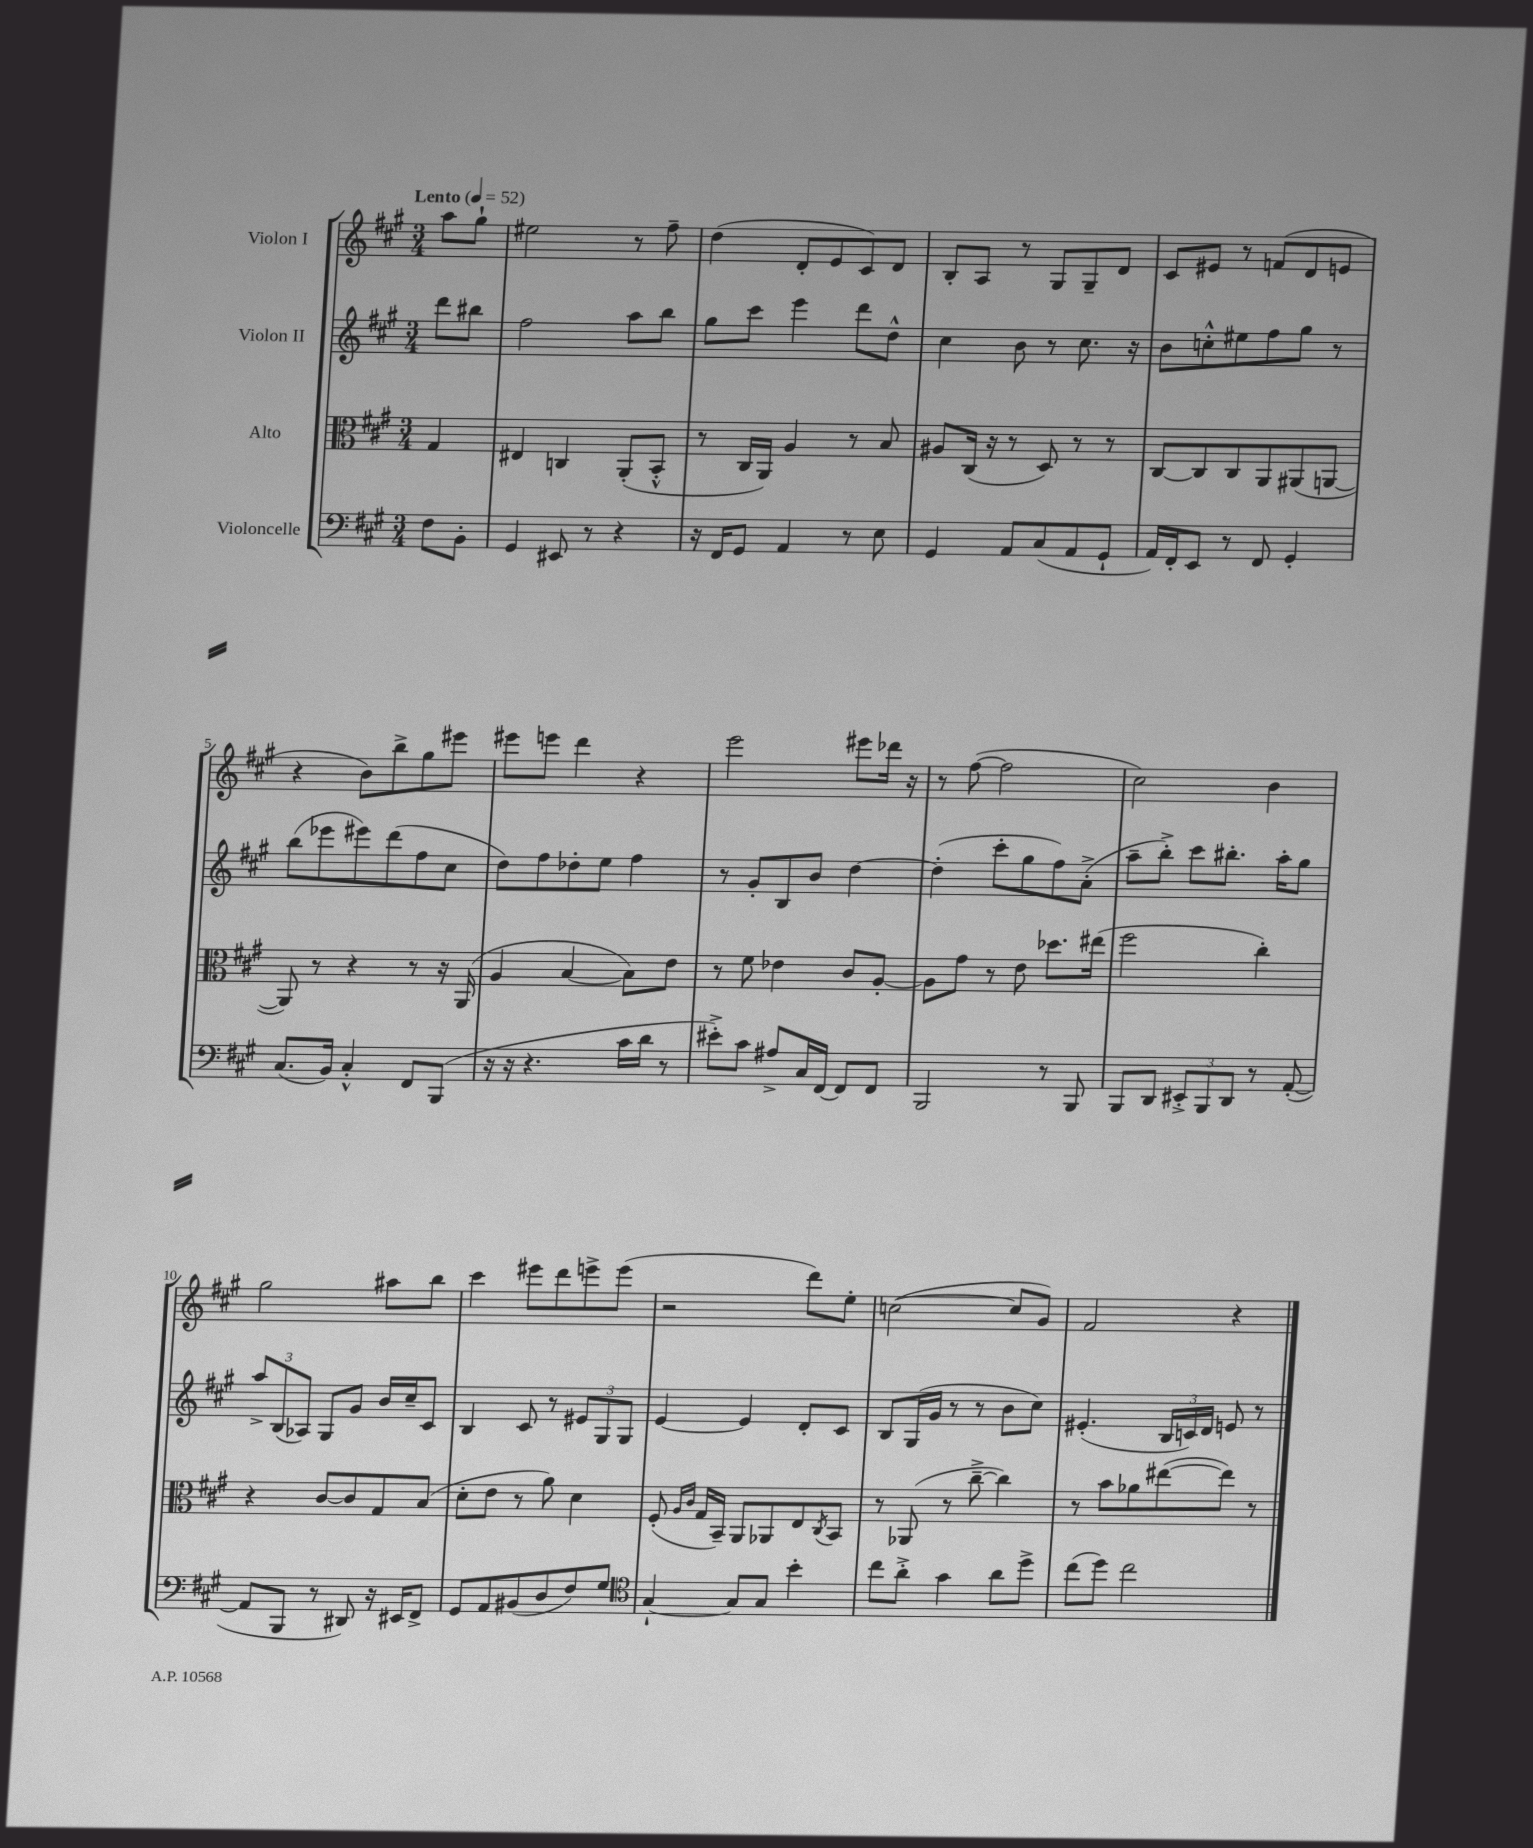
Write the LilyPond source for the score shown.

<<
\new StaffGroup <<
\new Staff = "s0" \with { instrumentName = "Violon I" } {
    \clef treble \key a \major \numericTimeSignature \time 3/4 \partial 4 \tempo "Lento" 4 = 52
    a''8 gis''8-! |
    eis''2 r8 fis''8-- |
    d''4( d'8-. e'8 cis'8) d'8 |
    b8-. a8 r8 gis8 gis8-- d'8 |
    cis'8 eis'8 r8 f'8( d'8 e'8 |
    r4 b'8) b''8-> gis''8 eis'''8 |
    eis'''8 e'''8 d'''4 r4 |
    e'''2 eis'''8 des'''16 r16 |
    r8 fis''8~( fis''2 |
    cis''2) b'4 |
    gis''2 ais''8 b''8 |
    cis'''4 eis'''8 d'''8 e'''8-> e'''8( |
    r2 d'''8) e''8-. |
    c''2~( c''8 gis'8) |
    fis'2 r4 \bar "|." |
}
\new Staff = "s1" \with { instrumentName = "Violon II" } {
    \clef treble \key a \major \numericTimeSignature \time 3/4 \partial 4
    d'''8 bis''8 |
    fis''2 a''8 b''8 |
    gis''8 cis'''8 e'''4 d'''8 d''8-^ |
    cis''4 b'8 r8 cis''8. r16 |
    b'8 c''8-.-^ eis''8 fis''8 gis''8 r8 |
    b''8( ees'''8 eis'''8) d'''8( fis''8 cis''8 |
    d''8) fis''8 des''8-. e''8 fis''4 |
    r8 gis'8-. b8 b'8 d''4~ |
    d''4-.( cis'''8-. gis''8 fis''8) a'8-.->( |
    a''8-- b''8-.->) cis'''8 bis''8.-. a''16-. gis''8 |
    \tuplet 3/2 { a''8-> b8( aes8) } gis8 gis'8 b'16 cis''16-- cis'8 |
    b4 cis'8 r8 \tuplet 3/2 { eis'8 gis8 gis8 } |
    e'4~ e'4 d'8-. cis'8 |
    b8 gis16( gis'16 r8 r8 b'8 cis''8) |
    eis'4.-.( \tuplet 3/2 { b16 c'16) d'16 } e'8 r8 \bar "|." |
}
\new Staff = "s2" \with { instrumentName = "Alto" } {
    \clef alto \key a \major \numericTimeSignature \time 3/4 \partial 4
    gis4 |
    eis4 c4 a,8-.( b,8-.-^ |
    r8 cis16 a,16) a4 r8 b8 |
    ais8 cis16( r16 r8 d8) r8 r8 |
    cis8~ cis8 cis8 a,8 ais,8( a,8~ |
    a,8) r8 r4 r8 r16 a,16( |
    a4 b4~ b8) e'8 |
    r8 fis'8 ees'4 cis'8 a8~-. |
    a8 gis'8 r8 e'8 des''8. eis''16( |
    fis''2 cis''4-.) |
    r4 cis'8~ cis'8 gis8 b8( |
    d'8-. e'8 r8 a'8) d'4 |
    fis8-.( \grace { a16 cis'16 } gis16 b,16--) a,8 aes,8 e8 \acciaccatura { cis8 } b,8 |
    r8 aes,8( r8 cis''8~---> cis''4) |
    r8 b'8 aes'8 eis''8~( eis''8) r8 \bar "|." |
}
\new Staff = "s3" \with { instrumentName = "Violoncelle" } {
    \clef bass \key a \major \numericTimeSignature \time 3/4 \partial 4
    fis8 b,8-. |
    gis,4 eis,8 r8 r4 |
    r16 fis,16 gis,8 a,4 r8 e8 |
    gis,4 a,8 cis8( a,8 gis,8-! |
    a,16) fis,16-. e,8 r8 fis,8 gis,4-. |
    cis8.( b,16) cis4-.-^ fis,8 b,,8( |
    r16 r16 r4. cis'16 d'16 r8 |
    eis'8-.->) cis'8 ais8-> cis16 fis,16~ fis,8 fis,8 |
    b,,2 r8 b,,8 |
    b,,8 d,8 \tuplet 3/2 { eis,8-.-> b,,8 d,8 } r8 a,8~-.( |
    a,8 b,,8 r8 dis,8) r16 eis,16 fis,8-> |
    gis,8 a,8 bis,8( d8 fis8) gis8 |
    \clef tenor gis4~-! gis8 gis8 b'4-. |
    cis''8 a'8-.-> gis'4 a'8 d''8-> |
    cis''8( d''8) cis''2 \bar "|." |
}
>>
>>
